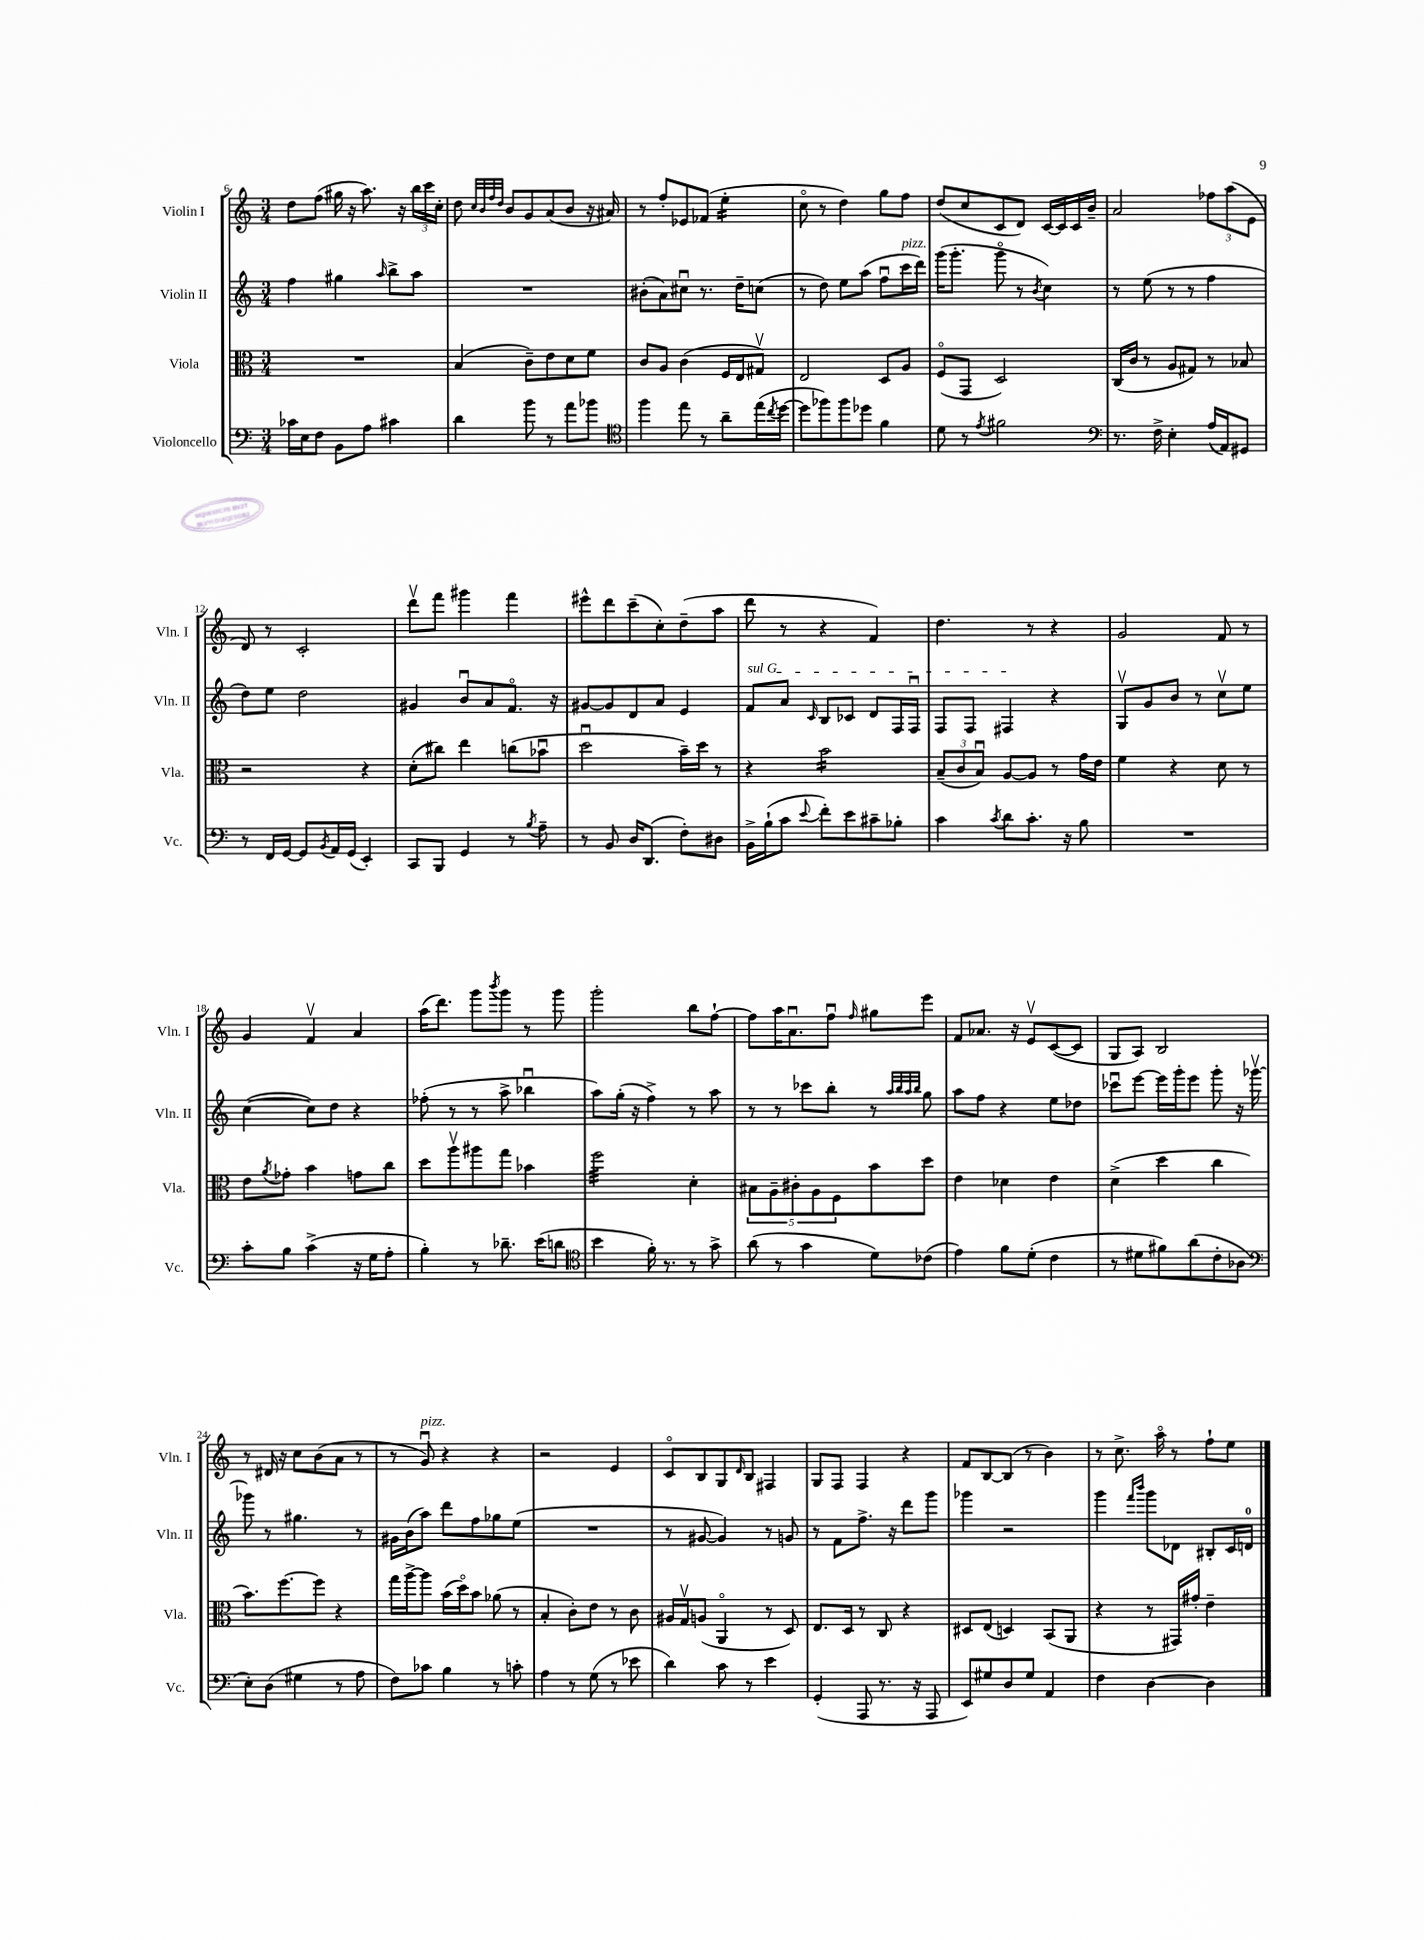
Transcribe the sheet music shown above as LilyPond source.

<<
\new StaffGroup <<
\new Staff = "s0" \with { instrumentName = "Violin I" shortInstrumentName = "Vln. I" } {
    \clef treble \key c \major \numericTimeSignature \time 3/4
    d''8 f''8( gis''16 r16 a''8.) r16 \tuplet 3/2 { b''16 c'''16 c''16-. } |
    d''8 \grace { c''32 b'32 f''32 d''32 } b'8 g'8 a'8( b'8 r16 ais'16) |
    r8 f''8-. ees'8 fes'8( e''4:16-. |
    c''8\flageolet r8 d''4) g''8 f''8 |
    d''8( c''8 c'8 d'8) c'16~ c'16 c'16 b'16-- |
    a'2 \tuplet 3/2 { fes''8 a''8( e'8 } |
    d'8) r8 c'2-. |
    d'''8\upbow f'''8 gis'''4 f'''4 |
    eis'''8-^ d'''8 c'''8--( c''8-.) d''8--( a''8 |
    d'''8 r8 r4 f'4) |
    d''4. r8 r4 |
    g'2 f'8 r8 |
    g'4 f'4\upbow a'4 |
    a''16( d'''8.) g'''8 \acciaccatura { b'''8 } g'''8 r8 g'''8 |
    g'''2-. b''8 f''8~-! |
    f''8 a''16 a'8.\downbow f''8\downbow \grace { f''16 } gis''8 e'''8 |
    f'8 aes'8. r16 e'8\upbow c'8~( c'8 |
    g8 a8) b2 |
    r8 dis'16 r16 c''8 b'8( a'8 r8 |
    r8 g'8\downbow^\markup { \italic "pizz." }) r4 r4 |
    r2 e'4 |
    c'8\flageolet b8 g8 \grace { d'16 } b8 fis4 |
    g8 f8 f4 r4 |
    f'8 b8~ b8( r8 b'4) |
    r8 c''8.-> a''16\flageolet r8 f''8-! e''8 \bar "|." |
}
\new Staff = "s1" \with { instrumentName = "Violin II" shortInstrumentName = "Vln. II" } {
    \clef treble \key c \major \numericTimeSignature \time 3/4
    f''4 gis''4 \grace { a''16 } b''8-> a''8 |
    R2. |
    bis'8-.( a'8) cis''8\downbow r8. d''16-- c''8( |
    r8 d''8) e''8 a''8( f''8\downbow c'''16^\markup { \italic "pizz." } d'''16) |
    g'''16( g'''8.-. g'''8\flageolet r8 \acciaccatura { b'8 } c''4) |
    r8 e''8( r8 r8 f''4 |
    d''8) e''8 d''2 |
    gis'4 b'8\downbow a'8 f'8.\flageolet r16 |
    gis'8~ gis'8 d'8 a'8 e'4 |
    \once \override TextSpanner.bound-details.left.text = \markup { \italic "sul G" } f'8\startTextSpan a'8 \grace { c'16 } b8 ces'8 d'8 f16 f16\downbow |
    f8 f8 fis4\stopTextSpan r4 |
    g8\upbow g'8 b'8 r8 c''8\upbow e''8 |
    c''4~( c''8) d''8 r4 |
    fes''8-.( r8 r8 a''8-> bes''4\downbow |
    a''8) g''16-.( r16 f''4->) r8 a''8 |
    r8 r8 ces'''8 b''8-. r8 \grace { a''32 b''32 a''32 b''32 } g''8 |
    a''8 f''8 r4 e''8 des''8 |
    ces'''8\downbow e'''8~ e'''16 g'''16-. e'''8 g'''8-. r16 ges'''16~\upbow |
    ges'''8 r8 gis''4. r8 |
    gis'16 b'16( a''8) d'''8 f''8 ges''8 e''8( |
    R2. |
    r8 gis'8~ gis'4) r8 g'8 |
    r8 f'8 f''8.-> r16 d'''8 g'''8 |
    ges'''4 r2 |
    g'''4 \grace { f'''16 b'''16 } g'''8 des'8 bis8-. c'16 d'16-0 \bar "|." |
}
\new Staff = "s2" \with { instrumentName = "Viola" shortInstrumentName = "Vla." } {
    \clef alto \key c \major \numericTimeSignature \time 3/4
    R2. |
    b4( c'8--) e'8 d'8 f'8 |
    c'8 a8 c'4( f16 e16 gis8\upbow) |
    e2 d8 a8 |
    f8\flageolet( g,8 d2) |
    c16( c'16 r8 a8 gis8) r8 bes8 |
    r2 r4 |
    d'8-.( cis''8) e''4 c''8( bes'8\downbow |
    d''2\downbow b'16--) d''16 r8 |
    r4 b'2:16 |
    \tuplet 3/2 { b8--( c'8 b8\downbow) } a8~ a8 r8 g'16 e'16 |
    f'4 r4 d'8 r8 |
    e'8 \acciaccatura { a'8 } ges'8-. b'4 g'8 c''8 |
    d''8 a''8\upbow ais''8 g''8 bes'4 |
    f''2:32 d'4-. |
    \tuplet 5/4 { bis8 a8-- cis'8-. a8 f8 } b'8 d''8 |
    e'4 des'4 e'4 |
    d'4->( d''4 c''4 |
    b'8.) f''8.~ f''8 r4 |
    g''16 a''16~-> a''8 b'16( d''16\flageolet) b'8 aes'8( r8 |
    b4-. c'8-.) e'8 r8 c'8 |
    ais16 g16\upbow a8( a,4\flageolet r8 d8) |
    e8. d16 r8 c8 r4 |
    dis8 e8( d4) b,8( a,8 |
    r4 r8 gis,16) gis'16-. e'4-- \bar "|." |
}
\new Staff = "s3" \with { instrumentName = "Violoncello" shortInstrumentName = "Vc." } {
    \clef bass \key c \major \numericTimeSignature \time 3/4
    ces'16 e16 f8 b,8 a8 cis'4 |
    d'4 b'8 r8 a'8 bes'8 |
    \clef tenor f''4 e''8 r8 a'8-- e''16( \acciaccatura { c''8 } d''16~ |
    d''8 fes''8) fes''8 des''8 f'4 |
    d'8 r8 \acciaccatura { e'8 } fis'2 |
    \clef bass r8. f16-> e4-. a16( a,16) gis,8 |
    r8 f,16 g,16~ g,8 \acciaccatura { b,8 } a,16 g,16( e,4-.) |
    c,8 b,,8 g,4 r8 \acciaccatura { b8 } a8-- |
    r8 b,8 d16 d,8.( f8-.) dis8 |
    b,16-> b16-!( c'8 \appoggiatura { e'8 } f'8-.) e'8 cis'8-- bes8-. |
    c'4 \acciaccatura { c'8 } d'8 c'8.-. r16 b8 |
    R2. |
    c'8-. b8 c'4->( r16 g16 a8-. |
    b4-.) r8 des'8.-- e'16( d'8 |
    \clef tenor b'4 f'16-.) r8. r8 g'8-> |
    a'8( r8 g'4 d'8) ces'8( |
    e'4) f'8 d'8-.( c'4 |
    r8 dis'8 fis'8) a'8( c'8-. aes8 |
    \clef bass e8-.) d8( gis4 r8 a8 |
    f8) ces'8 b4 r8 c'8-. |
    a4 r8 g8( r8 ees'8 |
    d'4) c'8 r8 e'4 |
    g,4-.( a,,8 r8. r16 a,,8 |
    e,8) gis8 d8 gis8 a,4 |
    f4 d4~ d4 \bar "|." |
}
>>
>>
\layout { \context { \Score currentBarNumber = #6 } }
